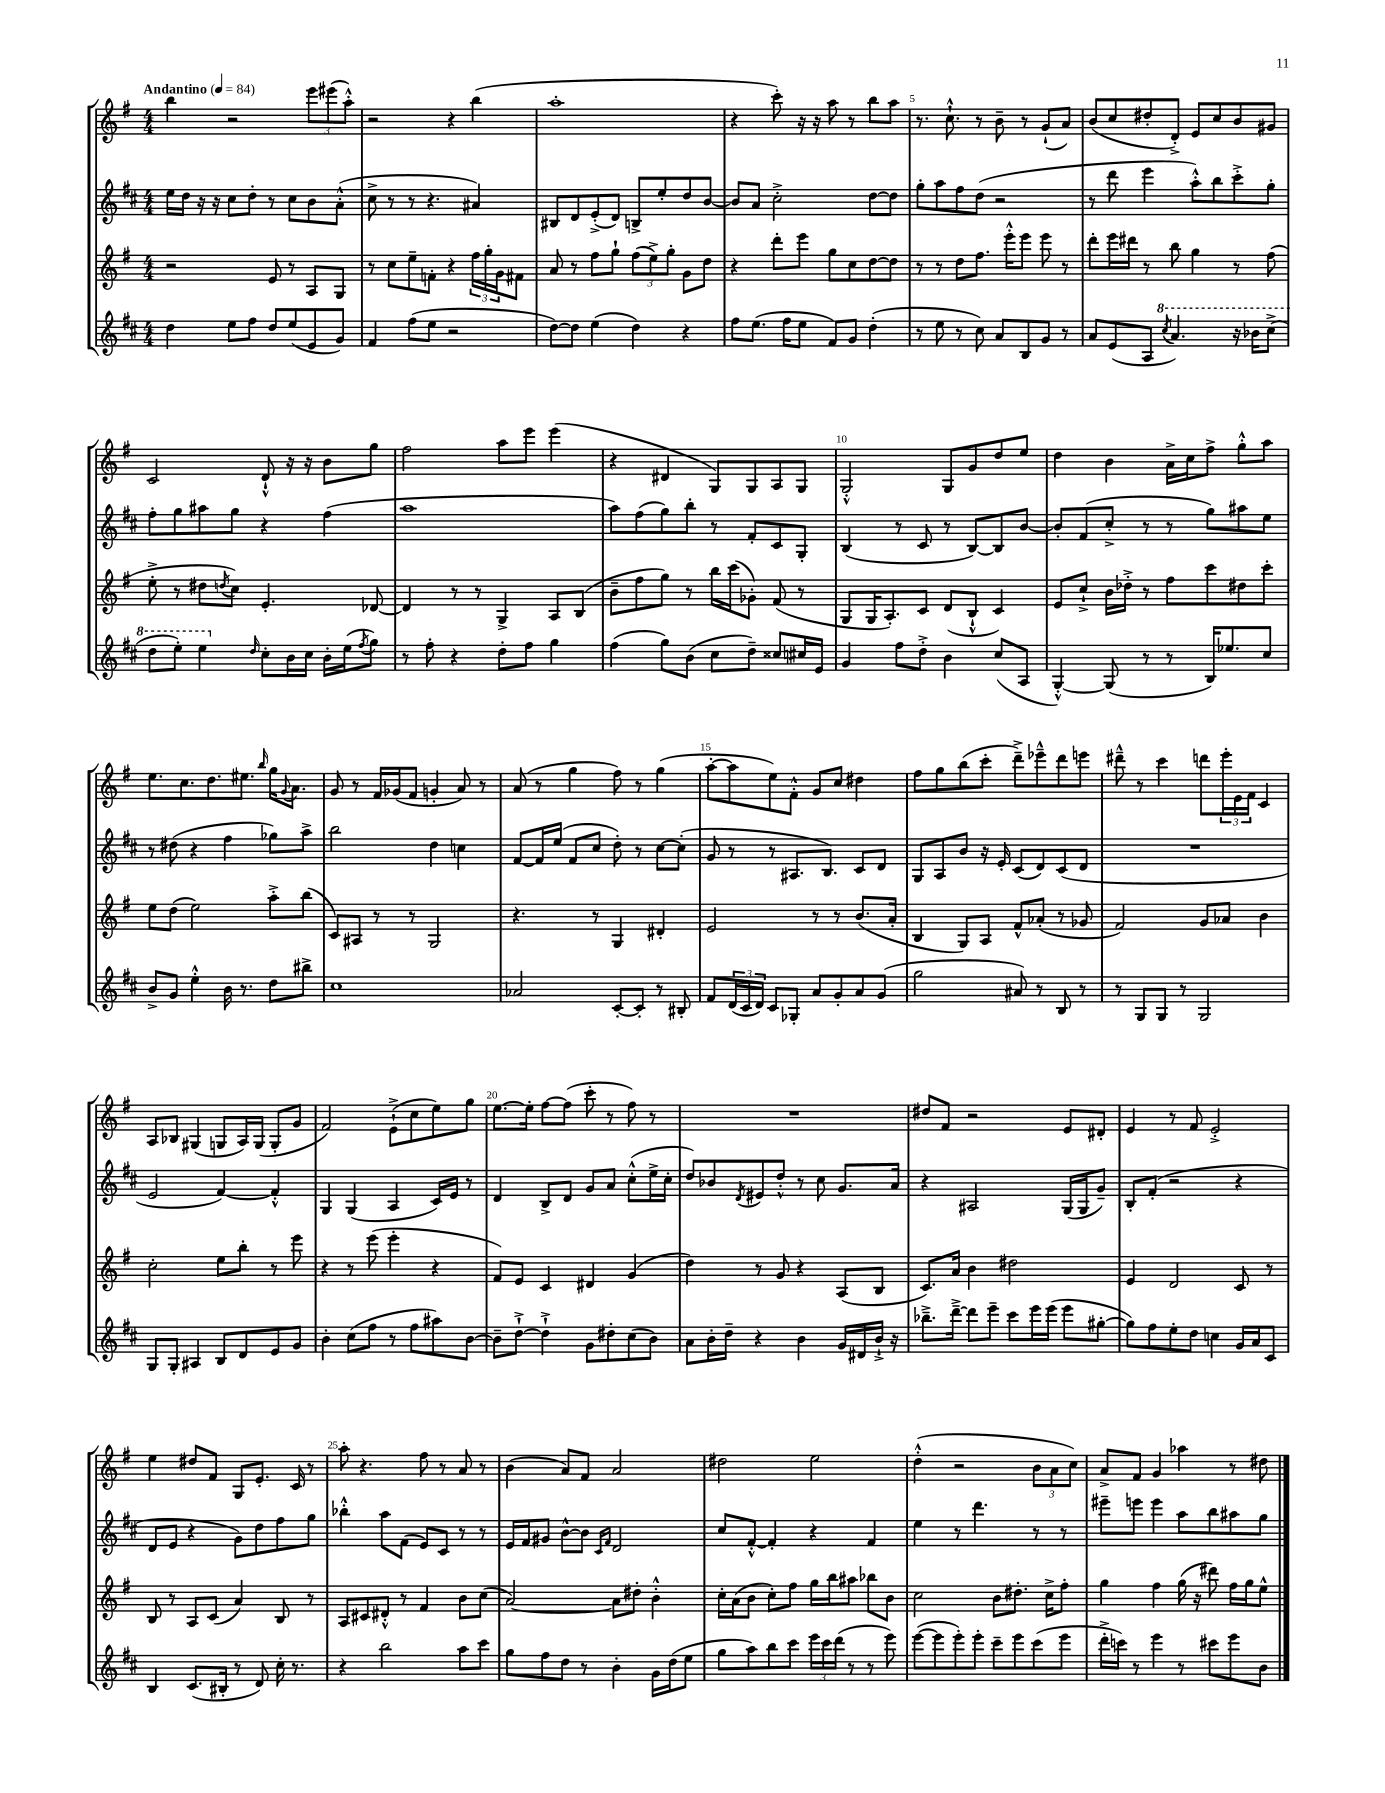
<<
\new StaffGroup <<
\new Staff = "s0" {
    \clef treble \key g \major \numericTimeSignature \time 4/4 \tempo "Andantino" 4 = 84
    b''4 r2 \tuplet 3/2 { e'''8 eis'''8( a''8-.-^) } |
    r2 r4 b''4( |
    a''1-. |
    r4 c'''8-.) r16 r16 a''8 r8 b''8 a''8 |
    r8. c''8.-!-^ r8 b'8-- r8 g'8-!( a'8) |
    b'8( c''8 dis''8-. d'8-.->) e'8 c''8 b'8 gis'8 |
    c'2 d'8-!-^ r16 r16 b'8 g''8 |
    fis''2 a''8 e'''8 e'''4( |
    r4 dis'4 g8) g8 a8 g8 |
    g2-.-^ g8 g'8 d''8 e''8 |
    d''4 b'4 a'16-> c''16 fis''8-> g''8-.-^ a''8 |
    e''8. c''8. d''8. eis''8. \grace { b''16 } g''16 \appoggiatura { g'8 } a'8. |
    g'8 r8 fis'16 ges'16( fis'8 g'4-. a'8) r8 |
    a'8( r8 g''4 fis''8) r8 g''4( |
    a''8~-. a''8 e''8) fis'8-.-^ g'8 c''8 dis''4 |
    fis''8 g''8 b''8( c'''8-. d'''8--->) ees'''8---^ d'''8 e'''8 |
    dis'''8---^ r8 c'''4 d'''8 \tuplet 3/2 { e'''16-. e'16 fis'16 } c'4 |
    a8 bes8 gis4( g8 a16) g16( g8-. g'8 |
    fis'2) e'8-!->( c''8 e''8) g''8 |
    e''8.~ e''16-. fis''8~ fis''8( c'''8-. r8 fis''8) r8 |
    R1 |
    dis''8 fis'8 r2 e'8 dis'8-. |
    e'4 r8 fis'8 e'2-.-> |
    e''4 dis''8 fis'8 g8 e'8.-. c'16 r8 |
    a''8-. r4. fis''8 r8 a'8 r8 |
    b'4( a'8) fis'8 a'2 |
    dis''2 e''2 |
    d''4-.-^( r2 \tuplet 3/2 { b'8 a'8 c''8) } |
    a'8-> fis'8 g'4 aes''4 r8 dis''8 \bar "|." |
}
\new Staff = "s1" {
    \clef treble \key d \major \numericTimeSignature \time 4/4
    e''16 d''16 r16 r16 cis''8 d''8-. r8 cis''8 b'8 a'8-.-^( |
    cis''8-> r8 r8 r4. ais'4) |
    bis8 d'8 e'8-.->( d'8) b8-> e''8-. d''8 b'8~ |
    b'8 a'8 cis''2-.-> d''8~ d''8 |
    g''8-. a''8 fis''8 d''8( r2 |
    r8 d'''8 e'''4 a''8-.-^) b''8 cis'''8-.-> g''8-. |
    fis''8-. g''8 ais''8 g''8 r4 fis''4( |
    a''1 |
    a''8) fis''8( g''8) b''8-. r8 fis'8-. cis'8 g8-. |
    b4( r8 cis'8 r8 b8~) b8 b'8~ |
    b'8-. fis'8( cis''8-.-> r8 r8 g''8) ais''8 e''8 |
    r8 dis''8( r4 fis''4 ges''8) a''8-> |
    b''2 d''4 c''4 |
    fis'8~ fis'16 e''16( fis'8 cis''8 d''8-.) r8 cis''8~ cis''8-.( |
    g'8 r8 r8 ais8. b8.) cis'8 d'8 |
    g8 a8 b'8 r16 e'16-. cis'8( d'8) cis'8( d'8 |
    R1 |
    e'2 fis'4~) fis'4-.-^ |
    g4 g4( a4 cis'16) e'16 r8 |
    d'4 b8-> d'8 g'8 a'8 cis''8-.-^( e''16-> cis''16-. |
    d''8) bes'8 \acciaccatura { d'8 } eis'8 d''8-.-^ r8 cis''8 g'8. a'16 |
    r4 ais2 g16( g16 g'8--) |
    b8-. fis'8-.( r2 r4 |
    d'8 e'8 r4 g'8) d''8 fis''8 g''8 |
    bes''4-.-^ a''8 fis'8( e'8) cis'8 r8 r8 |
    e'16 fis'16 gis'8 b'8~-^ b'8 \grace { cis'16 fis'16 } d'2 |
    cis''8 fis'8~-.-^ fis'4-. r4 fis'4 |
    e''4 r8 d'''4. r8 r8 |
    eis'''8-- e'''8 e'''4 a''8 b''8 ais''8 g''8 \bar "|." |
}
\new Staff = "s2" {
    \clef treble \key g \major \numericTimeSignature \time 4/4
    r2 e'8 r8 a8 g8 |
    r8 c''8 e''8-- f'8-. r4 \tuplet 3/2 { fis''16 g''16-. g'16 } fis'8 |
    a'8 r8 fis''8 g''8-! \tuplet 3/2 { fis''8( e''8->) g''8-. } g'8 d''8 |
    r4 d'''8-. e'''8 g''8 c''8 d''8~ d''8 |
    r8 r8 d''8 fis''8. e'''16-.-^ e'''8 e'''8 r8 |
    d'''8-. e'''16 dis'''16 r8 b''8 g''4 r8 fis''8( |
    e''8-.-> r8 dis''8 \acciaccatura { d''8 } c''8) e'4.-. des'8~ |
    des'4 r8 r8 g4-> a8 b8( |
    b'8-- fis''8 g''8) r8 b''16 c'''16( ges'8-.) fis'8( r8 |
    g8 g16 a8.-.) c'8 d'8( b8-!-^ c'4) |
    e'8 c''8-!-> b'16 des''16-.-> r8 fis''8 c'''8 dis''8 c'''8-. |
    e''8 d''8( e''2) a''8-.-> b''8( |
    c'8) ais8 r8 r8 g2 |
    r4. r8 g4 dis'4-. |
    e'2 r8 r8 b'8.( a'16-. |
    b4 g8) a8 fis'8-^ aes'8-.( r8 ges'8 |
    fis'2) g'8 aes'8 b'4 |
    c''2-. e''8 b''8-. r8 e'''8 |
    r4 r8 e'''8( e'''4-. r4 |
    fis'8) e'8 c'4 dis'4 g'4( |
    d''4) r8 g'8 r4 a8( b8 |
    c'8.) a'16 b'4 dis''2 |
    e'4 d'2 c'8 r8 |
    b8 r8 a8 c'8( a'4) b8 r8 |
    a8 cis'8 dis'8-.-^ r8 fis'4 b'8 c''8( |
    a'2~) a'8 dis''8-. b'4-.-^ |
    c''16-. a'16( b'8 c''8-.) fis''8 g''16 b''16 ais''8 bes''8 b'8 |
    c''2 b'8 dis''8.-. c''16-> fis''8-. |
    g''4 fis''4 g''16( r16 dis'''8) fis''16 g''16 e''8-^ \bar "|." |
}
\new Staff = "s3" {
    \clef treble \key d \major \numericTimeSignature \time 4/4
    d''4 e''8 fis''8 d''8 e''8( e'8 g'8) |
    fis'4 fis''8( e''8 r2 |
    d''8~) d''8 e''4( d''4) r4 |
    fis''8 e''8.( fis''16 e''8 fis'8) g'8 d''4-.( |
    r8 e''8 r8 cis''8) a'8 b8 g'8 r8 |
    a'8 e'8( a8 \ottava #1 \acciaccatura { cis'''8 } a''4.) r16 bes''16 cis'''8->( |
    d'''8 e'''8-.) e'''4 \ottava #0 \grace { d''16 } cis''8-. b'16 cis''16 b'16-. e''16( \acciaccatura { fis''8 } g''8) |
    r8 fis''8-. r4 d''8-. fis''8 g''4 |
    fis''4( g''8) b'8( cis''8 d''8--) cisis''8 cis''16 e'16 |
    g'4 fis''8 d''8-.-> b'4 cis''8( a8 |
    g4~-.-^) g8( r8 r8 b16) ees''8. cis''8 |
    b'8-> g'8 e''4-.-^ b'16 r8. d''8 bis''8-> |
    cis''1 |
    aes'2 cis'8~-. cis'8-. r8 bis8-. |
    fis'8 \tuplet 3/2 { d'16( cis'16 d'16) } cis'8 ges8-. a'8 g'8-. a'8 g'8( |
    g''2 ais'8) r8 b8 r8 |
    r8 g8 g8 r8 g2 |
    g8 g8-. ais4 b8 d'8 e'8 g'8 |
    b'4-. cis''8( fis''8 r8 fis''8 ais''8) b'8~ |
    b'8-- d''8~-!-> d''4-!-> g'8 dis''8-. cis''8( b'8) |
    a'8 b'16-. d''16-- r4 b'4 g'16 dis'16 b'16-!-> r16 |
    bes''8.---> d'''16~---> d'''8 e'''8-- cis'''8 e'''16 e'''16( e'''8 gis''8~-. |
    gis''8) fis''8 e''8-. d''8 c''4 g'16 a'16 cis'8 |
    b4 cis'8.( bis16-. r8 d'8) cis''16-. r8. |
    r4 b''2 a''8 cis'''8 |
    g''8 fis''8 d''8 r8 b'4-. g'16 d''16( e''8 |
    g''8 a''8) b''8 cis'''8 \tuplet 3/2 { e'''16 cis'''16 d'''16( } r8 r8 e'''8) |
    e'''8~( e'''8 e'''8-.) e'''8-. cis'''8-- e'''8 cis'''8( e'''8 |
    d'''16-.-> c'''16) r8 e'''4 r8 cis'''8 e'''8 b'8 \bar "|." |
}
>>
>>
\layout { \context { \Score \override BarNumber.break-visibility = ##(#f #t #t) barNumberVisibility = #(every-nth-bar-number-visible 5) } }
